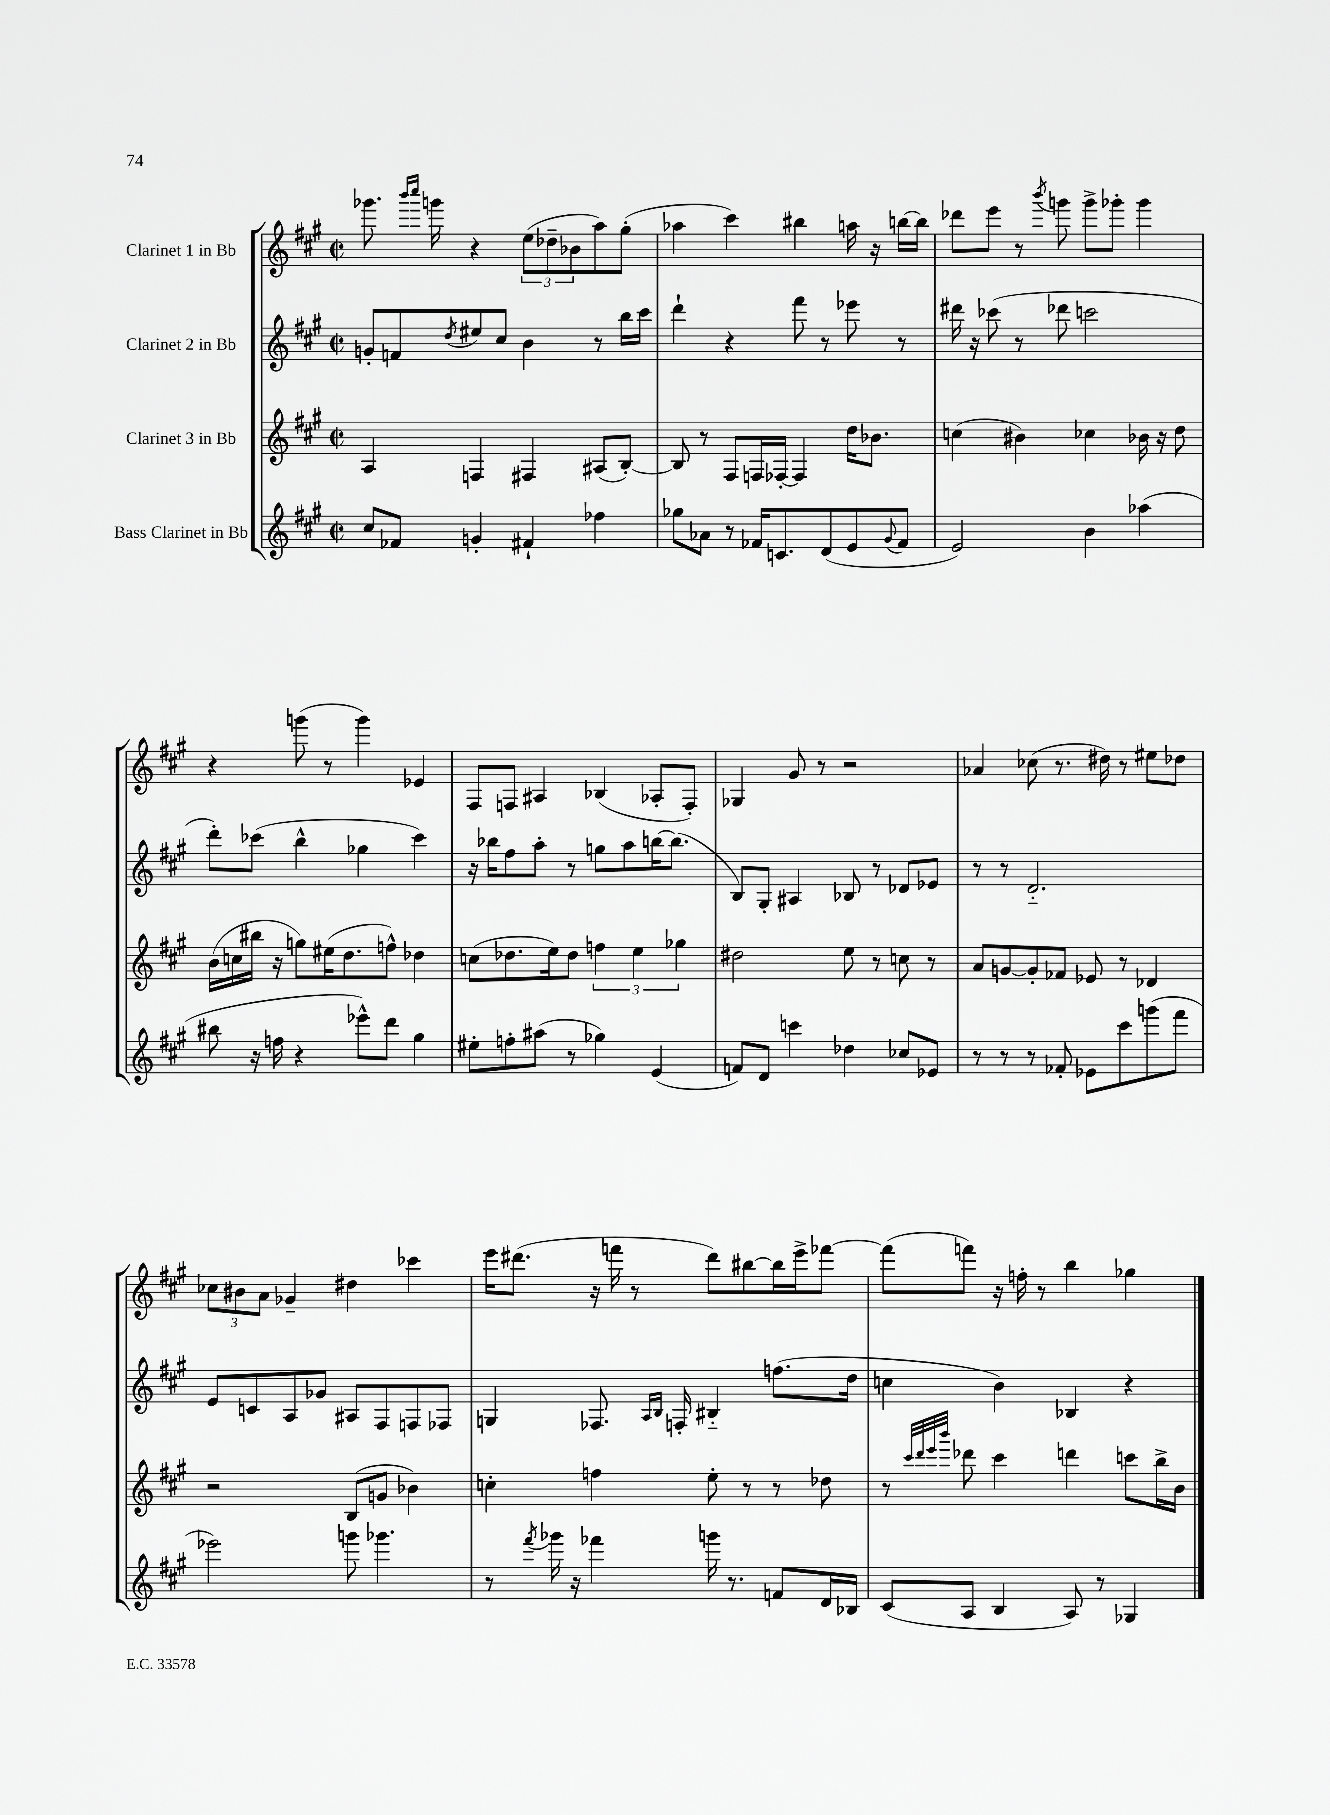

**kern	**kern	**kern	**kern
*staff4	*staff3	*staff2	*staff1
*clefG2	*clefG2	*clefG2	*clefG2
*k[f#c#g#]	*k[f#c#g#]	*k[f#c#g#]	*k[f#c#g#]
*M2/2	*M2/2	*M2/2	*M2/2
*met(c|)	*met(c|)	*met(c|)	*met(c|)
8cc#	4A	8g'	8.ggg-
8f-	.	8f	.
.	.	.	16qqbbb
.	.	.	16qqcccc#
.	.	.	16ggg
.	.	8qdd	.
4g'	4F	8ee#	4r
.	.	8cc#	.
4f#`	4F#	4b	(12ee
.	.	.	12dd-~
.	.	.	12b-
4ff-	(8A#	8r	8aa)
.	[8B')	16bb	(8gg#'
.	.	16ccc#	.
=	=	=	=
8gg-	8B]	4ddd`	4aa-
8a-	8r	.	.
8r	8F#	4r	4ccc#)
16f-	16F	.	.
8.c	[16F-'	.	.
.	4F-]	8fff#	4bb#
(8d	.	8r	.
8e	16dd	8eee-	16aa
.	8.b-	.	16r
8qqg#	.	.	.
8f-	.	8r	[16bb
.	.	.	16bb]
=	=	=	=
2e)	(4cc	16ddd#	8ddd-
.	.	16r	.
.	.	(8ccc-	8eee
.	4b#)	8r	8r
.	.	.	8qbbb
.	.	8ddd-	8ggg
4b	4cc-	2ccc	8ggg^
.	.	.	8ggg-'
(4aa-	16b-	.	4ggg-
.	16r	.	.
.	8dd	.	.
=	=	=	=
8bb#	(16b	8ddd')	4r
.	16cc	.	.
16r	16bb#	(8ccc-	.
16ff	16r	.	.
4r	8gg)	4bb^^	(8ggg
.	(16ee#	.	8r
.	8.dd	.	.
8eee-^^)	.	4gg-	4ggg)
8ddd	8ff^^)	.	.
4gg#	4dd-	4ccc-)	4e-
=	=	=	=
8ee#'	(8cc	16r	8F#
.	.	16bb-	.
8ff'	8.dd-	8ff#	8F
(8aa#	.	8aa'	4A#
.	16ee)	.	.
8r	8dd-	8r	.
4gg-)	6ff	8gg	(4B-
.	.	8aa	.
.	6ee	.	.
(4e	.	[16bb	8A-'
.	.	(8.bb]	.
.	6gg-	.	.
.	.	.	8F')
=	=	=	=
8f)	2dd#	8B)	4G-
8d	.	8G#'	.
4ccc	.	4A#	8g#
.	.	.	8r
4dd-	8ee	8B-	2r
.	8r	8r	.
8cc-	8cc	8d-	.
8e-	8r	8e-	.
=	=	=	=
8r	8a	8r	4a-
8r	[8g	8r	.
8r	8g']	2.d'~	(8cc-
8f-'	8f-	.	8.r
8e-	8e-	.	.
.	.	.	16dd#)
8ccc#	8r	.	8r
(8ggg	4d-	.	8ee#
8fff#	.	.	8dd-
=	=	=	=
2eee-)	2r	8e	12cc-
.	.	.	12b#
.	.	8c	.
.	.	.	12a
.	.	8A	4g-~
.	.	8g-	.
8ggg	(8B	8A#	4dd#
4.ggg-	8g	8F#	.
.	4b-)	8F	4ccc-
.	.	8F-	.
=	=	=	=
8r	4cc'	4G	16eee
.	.	.	(8.ddd#
8qfff#	.	.	.
16ggg-	.	.	.
16r	.	.	.
4fff-	4ff	8.F-	16r
.	.	.	16fff
.	.	.	8r
.	.	16qqA	.
.	.	16qqB	.
.	.	16F'	.
16ggg	8ee'	4B#'~	8ddd#)
8.r	.	.	.
.	8r	.	[8bb#
8f	8r	(8.ff	16bb#]
.	.	.	16eee^
16d	8dd-	.	[8fff-
16B-	.	16dd	.
=	=	=	=
(8c#	8r	4cc	(8fff-]
.	32qqccc#	.	.
.	32qqddd	.	.
.	32qqeee	.	.
.	32qqbbb	.	.
8A	8ddd-	.	8fff)
4B	4ccc#	4b)	16r
.	.	.	16ff'
.	.	.	8r
8A)	4ddd	4B-	4bb
8r	.	.	.
4G-	8ccc	4r	4gg-
.	16bb^	.	.
.	16b	.	.
==	==	==	==
*-	*-	*-	*-
